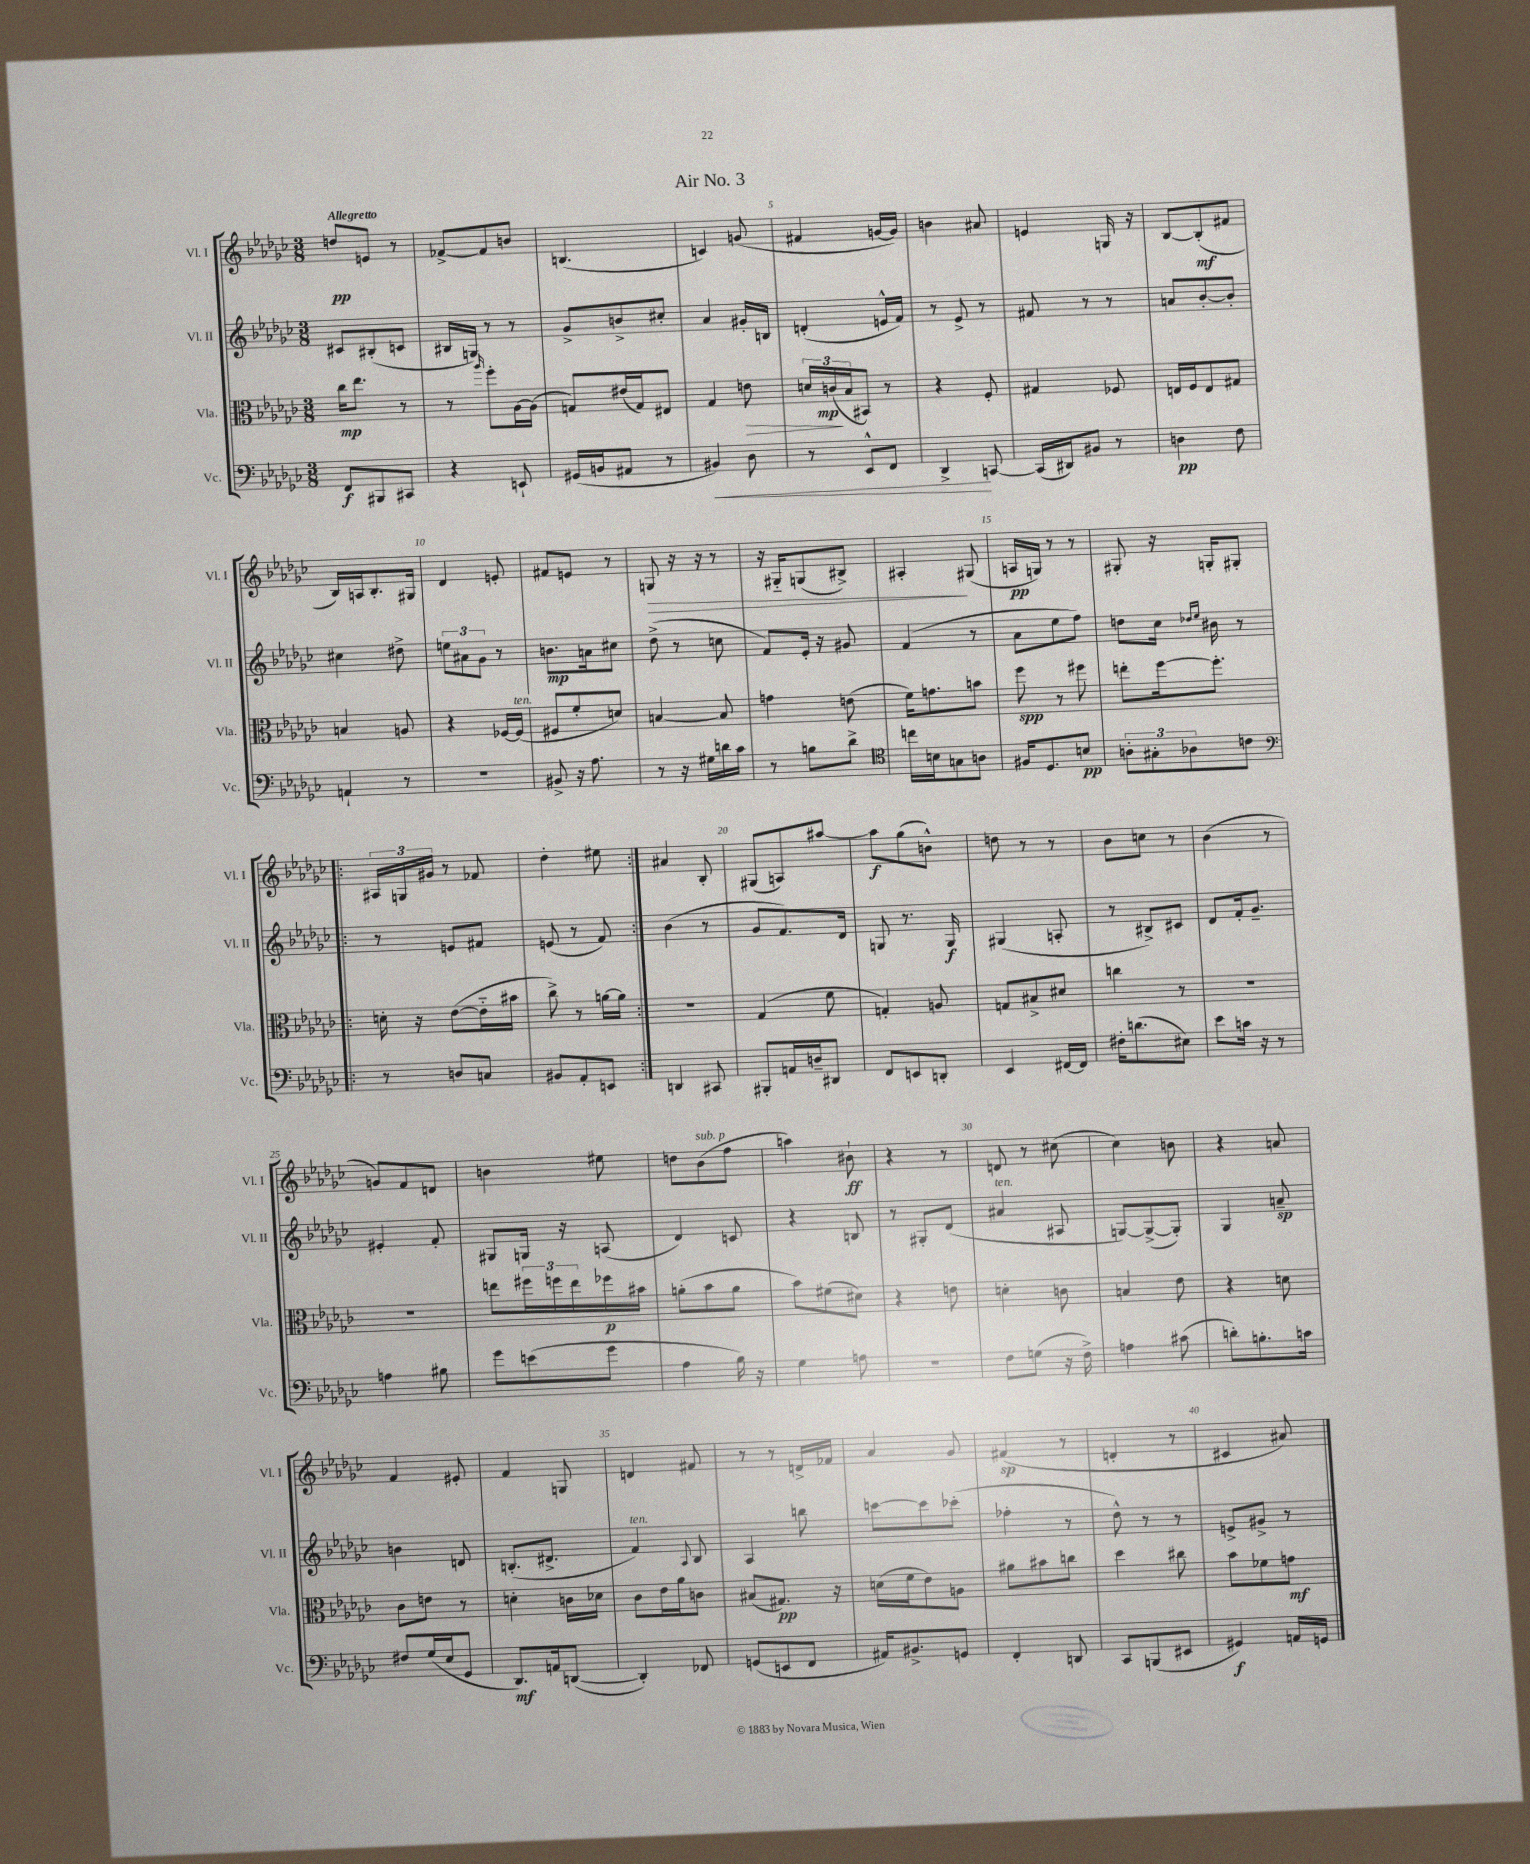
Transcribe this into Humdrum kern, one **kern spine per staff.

**kern	**kern	**kern	**kern
*staff4	*staff3	*staff2	*staff1
*clefF4	*clefC3	*clefG2	*clefG2
*k[b-e-a-d-g-c-]	*k[b-e-a-d-g-c-]	*k[b-e-a-d-g-c-]	*k[b-e-a-d-g-c-]
*M3/8	*M3/8	*M3/8	*M3/8
8FF	16cc-	8c#	8dd
.	8.ee-	.	.
8BBB#	.	(8B#'	8e
8CC#	8r	8c	8r
=	=	=	=
4r	8r	16B#	[8f-^
.	.	16G)	.
.	16qqaa-	.	.
.	8ff'	8r	8f-]
8EE`	[16A-	8r	8b
.	(16A-]	.	.
=	=	=	=
(16GG#	8G)	8g-^	(4.B
16BB	.	.	.
8AA#	(16e#	8b^	.
.	16G)	.	.
8r	8E#	8cc#'	.
=	=	=	=
4BB#)	4G-	4a-	4c)
8D-	8e	16g#'	(8g
.	.	16B	.
=	=	=	=
8r	24d	(4d'	4f#
.	(24c	.	.
.	24B-	.	.
8EE-^^	8BB#)	.	.
8FF	8r	16e^^	[16g
.	.	16f)	16g])
=	=	=	=
4DD-^	4r	8r	4b
.	.	8e-^	.
[8CC	8F'	8r	8a#
=	=	=	=
(16CC]	4G#	8f#	4e
16DD#)	.	.	.
8BB#	.	8r	.
8r	8F-	8r	16G
.	.	.	16r
=	=	=	=
4D	16E	8a	[8B-
.	16F	.	.
.	8E	[8b-'	(8B-']
8F	8G#	8b-']	8f#
=	=	=	=
4AA`	4B	4cc#	16B-)
.	.	.	16A
.	.	.	8.B-'
8r	8A	8dd#^	.
.	.	.	16G#
=	=	=	=
4.r	4r	12ee	4d-
.	.	12a#	.
.	.	12g-	.
.	[16F-	8r	8e'
.	(16F-]	.	.
=	=	=	=
8BB#^	8F#	8.b	8f#
16r	8f'	.	8e
8.A-	.	16a	.
.	8d)	8cc#	8r
=	=	=	=
8r	[4B	(8dd-^	8G
16r	.	8r	16r
16G#	.	.	16r
16d	8B]	8cc	8r
16c-	.	.	.
=	=	=	=
8r	4g	8f)	16r
.	.	.	16G#'~
8B	.	16e-'	(8G
.	.	16r	.
8d-^	(8e	8g#	8B#^)
=	=	=	=
*clefC4	*	*	*
16cc	16f)	(4f	4A#'
16B	8.g	.	.
8G	.	.	.
8A	8b	8r	(8G#
=	=	=	=
16F#	8ff	8a-	16A
8.D-	.	.	16G)
.	8r	8ee-	8r
8B	8ff#	8ff)	8r
=	=	=	=
12A'	8ee'	8dd	8G#'
12G#'	.	.	.
.	[16ff	16cc-	16r
12A-	.	.	.
.	.	16qqdd-	.
.	.	16qqee-	.
.	8.ff']	16b#	16G'
8c	.	8r	8G#'
=!|:	=!|:	=!|:	=!|:
*clefF4	*	*	*
8r	16d'	8r	24A#
.	.	.	24G
.	16r	.	.
.	.	.	24g#
8D	([8e-	8e	8r
8C	16e-'~]	8f#	8f-
.	16b#	.	.
=	=	=	=
8BB#	8cc-^)	(8e	4dd-'
8AA-'	8r	8r	.
8EE	[16a	8f)	8ee#
.	16a]	.	.
=:|!	=:|!	=:|!	=:|!
4DD	4.r	(4b-	4a#
8CC#	.	8r	8B-'
=	=	=	=
8BBB#'	(4G-	8g-	(8G#
16AA	.	8.f)	8A)
16D~	.	.	.
8DD#	8f	.	[8aa#
.	.	16d-	.
=	=	=	=
8FF	4G')	8G	8aa#]
8EE	.	8.r	(8gg-
8DD'	8A	.	8b^^)
.	.	16G	.
=	=	=	=
4EE-	8G	(4G#	8dd
.	8B#^	.	8r
[16FF#	8d#	8A'	8r
16FF#]	.	.	.
=	=	=	=
16F#'	4cc	8r	8b-
(8.d	.	.	.
.	.	8B#^)	8cc
8E#)	8r	8c#	8r
=	=	=	=
8e-	4.r	8d-	(4b-
16c	.	16f'	.
16r	.	8.g-~	.
8r	.	.	8r
=	=	=	=
4A	4.r	4e#'	8g)
.	.	.	8f
8B#	.	8f'	8d
=	=	=	=
8g-	8ee	8G#	4b
(8e	24ff#	16G	.
.	24ff	.	.
.	.	16r	.
.	24ee	.	.
8g-	16ff-	(8A	8ee#
.	16b#	.	.
=	=	=	=
4A-	(8a'	4d-)	8dd
.	8b-	.	(8b-
16B-)	8a	8c	8ff
16r	.	.	.
=	=	=	=
4G-	8b-)	4r	4aa)
.	(8f#	.	.
8A	8d#)	8B	8b#`
=	=	=	=
4.r	4r	8r	4r
.	.	8G#'	.
.	8e	(8d-	8r
=	=	=	=
8F	4d'	4a#	8d
(8G	.	.	8r
16r	8c	8A#	(8cc#
16F^)	.	.	.
=	=	=	=
4A	4B	[8G)	4cc-)
.	.	(8G^_	.
(8c#	8e-	8G'])	8b
=	=	=	=
8d')	4r	4G-	4r
8.B'	.	.	.
.	8d	8a~	8a
16c	.	.	.
=	=	=	=
8F#	8c-	4b	4f
(16G-	8e	.	.
16E-	.	.	.
8GG-	8r	8d	8e#'
=	=	=	=
8.DD-)	4d'	(8.B'	4f
16AA	.	8.d#^	.
([8DD	16c	.	8G
.	16d-	.	.
=	=	=	=
4DD'])	8c-	4f)	4d
.	16e-	.	.
.	16a-	.	.
.	.	8qqA-	.
8FF-	8c	8B-	8f#
=	=	=	=
(8GG	(8B#	4A-	8r
8EE	8.G#)	.	8r
8FF	.	8bb	16d^
.	16r	.	16f-
=	=	=	=
16AA#)	(16d	[8ccc	4a-
8.BB#^	16f	.	.
.	8e-)	8ccc]	.
8GG	8A	(8ccc-'	8g-
=	=	=	=
4FF'	8a#	4ff-'	(4f#
.	8b#	.	.
8DD	8cc	8r	8r
=	=	=	=
8CC-	4dd-	8dd-^^)	4d'
(8BBB	.	8r	.
8EE#	8cc#	8r	8r
=	=	=	=
4GG#)	8b-	8e^	4c#
.	8f-	8g#^	.
16AA	8g	8r	8a#)
16GG	.	.	.
==	==	==	==
*-	*-	*-	*-
